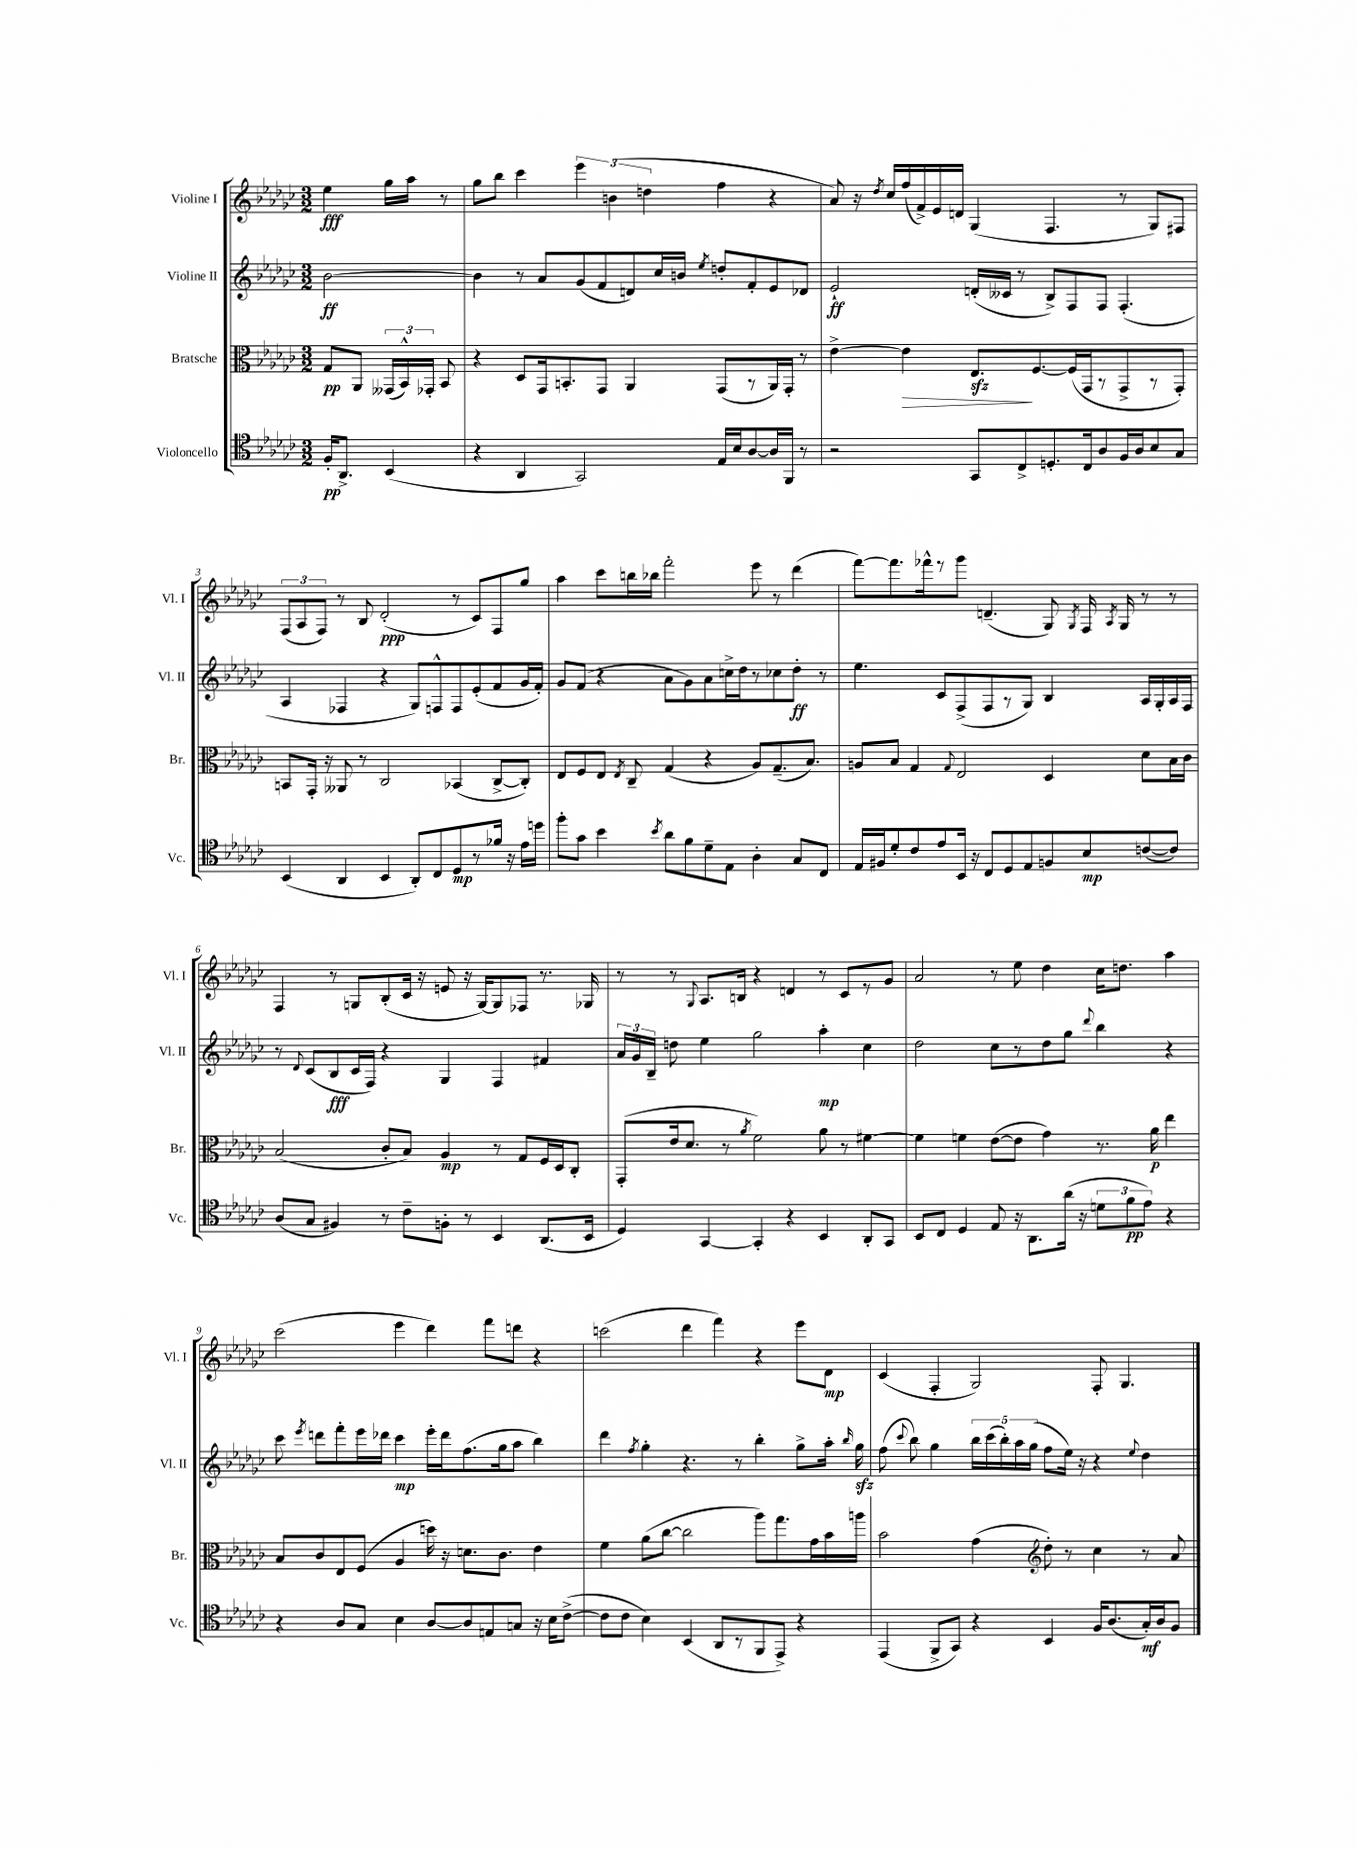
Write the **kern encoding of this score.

**kern	**kern	**kern	**kern
*staff4	*staff3	*staff2	*staff1
*clefC4	*clefC3	*clefG2	*clefG2
*k[b-e-a-d-g-c-]	*k[b-e-a-d-g-c-]	*k[b-e-a-d-g-c-]	*k[b-e-a-d-g-c-]
*M3/2	*M3/2	*M3/2	*M3/2
16F'	8G-	[2b-	4ee-
8.AA-^	.	.	.
.	8AA-	.	.
(4BB-	(24GG--	.	16gg-
.	24BB-^^)	.	.
.	.	.	16aa-
.	24GG-'	.	.
.	8BB-	.	8r
=	=	=	=
4r	4r	4b-]	8gg-
.	.	.	8bb-
4AA-	8D-	8r	4ccc-
.	16GG-	8a-	.
.	8.BB'	.	.
2GG-)	.	(8g-	6eee-
.	8GG-	8f	.
.	.	.	(6b
.	4AA-	8d)	.
.	.	.	6dd
.	.	16cc-	.
.	.	16b	.
.	.	8qee-	.
16E-	(8GG-	8dd'	4ff
16B-	.	.	.
[8A-	8r	8f'	.
16A-]	16AA-)	8e-	4r
16FF	16GG-'	.	.
8r	8r	8d-	.
=	=	=	=
2r	[4e-^	2e-`	8a-)
.	.	.	16r
.	.	.	8qdd-
.	.	.	16cc-
.	4e-]	.	(16ff
.	.	.	16f^)
.	.	.	16e-
.	.	.	16d
8GG-	8.E-	(16d'	(4G-
.	.	16c--	.
8C-^	.	8r	.
.	[8.F	.	.
8.D'	.	8B-^)	4.F
.	(16F]	8F	.
16C-	16GG-	.	.
8A-	8r	8F	.
16F	8GG-^	(4.F'	8r
16A-	.	.	.
8B-	8r	.	8G-)
8G-	8GG-')	.	8F#
=	=	=	=
(4BB-	8BB	4A-	(12F
.	.	.	12A-
.	16GG-'	.	.
.	.	.	12F)
.	16r	.	.
4AA-	8AA--	4F-	8r
.	8r	.	8B-
4BB-	2C-	4r	(2d-'
8AA-')	.	8G-)	.
8C-	.	8F^^	.
8D-	(4BB-	8F	8r
8r	.	(8e-'	8c-)
16f-	[8C-^	8f	8F
16r	.	.	.
16e-	8C-'])	16g-	8gg-
16dd	.	16f')	.
=	=	=	=
8ff'	8E-	8g-	4aa-
8g-	8F	(8f	.
4b-	8E-	4r	8ccc-
.	8qE-	.	.
.	8C-~	.	16bb
.	.	.	16bb-
8qb-	.	.	.
8a-	(4G-	8a-	2fff'
8f	.	8g-)	.
8d-~	4r	8a-	.
8E-	.	16cc^	.
.	.	16dd-	.
4A-'	8A-)	8r	8eee-
.	(8.G-~	8cc-	8r
8G-	.	8dd-'	(4ddd-
.	8.B-)	.	.
8C-	.	8r	.
=	=	=	=
16E-	8A	4.ee-	[8fff)
16F#	.	.	.
8d-'	8B-	.	8.fff]
8c-	4G-	.	.
.	.	.	16fff-^^
8e-	.	8c-	8r
.	8qqG-	.	.
16BB-	2E-	(8F^	8ggg-
16r	.	.	.
8C-	.	8F	(4.d~
8D-	.	8r	.
8E-	.	8G-)	.
8F	4D-	4B-	8G-)
.	.	.	8qG-
8B-	.	.	16F
.	.	.	8qA-
.	.	.	16G-
([8c	8d-	16A-	8r
.	.	16G-'	.
8c])	16B-	16A-	8r
.	16c-	16F	.
=	=	=	=
(8A-	(2B-	8r	4F
.	.	8qqd-	.
8G-	.	(8c-	.
4F#)	.	8B-	8r
.	.	16c-	8G
.	.	16F)	.
8r	8c-'	4r	(8B-'
8c-~	8B-)	.	16c-
.	.	.	16r
8F'	4A-	4G-	8e
8r	.	.	16r
.	.	.	[16G)
4BB-	8r	4F	8G]
.	8G-	.	8F-
(8.AA-	16F	4f#	8.r
.	16D-	.	.
.	8C-'	.	.
16BB-	.	.	16G-
=	=	=	=
4D-)	(8GG-'	24a-	8r
.	.	24g-	.
.	.	24B-~	.
.	16e-	8dd	8r
.	8.d-	.	.
.	.	.	8qqG-
[4GG-	.	4ee-	8.A-
.	8r	.	.
.	.	.	16B
.	8qa-	.	.
4GG-']	2f)	2gg-	4r
4r	.	.	4d
4BB-	8a-	4aa-'	8r
.	8r	.	8c-
8AA-'	[4f#	4cc-	8r
8GG-	.	.	8g-
=	=	=	=
8BB-	4f#]	2dd-	2a-
8C-	.	.	.
4D-	4f	.	.
8E-	([8e-	8cc-	8r
16r	8e-]	8r	8ee-
8.AA-	.	.	.
.	4g-)	8dd-	4dd-
(16a-	.	8gg-	.
16r	.	.	.
.	.	8qqddd-	.
12d	8.r	4bb-	16cc-
.	.	.	8.dd
12f	.	.	.
12e-)	.	.	.
.	16a-	.	.
4r	4ee-	4r	4aa-
=	=	=	=
4r	8B-	8ccc-	(2ccc-
.	.	8qeee-	.
.	8c-	8ddd	.
8A-	8E-	8fff'	.
8G-	(8F	16eee-	.
.	.	16ddd-	.
4B-	4A-	4ccc-	4eee-
[8A-	16dd)	16eee-'	4ddd-)
.	16r	16ddd-	.
8A-]	8.d	(8.ff	.
8E	.	.	8fff
.	8.c-	16gg-	.
8G	.	8aa-	8ddd
16r	4e-	4bb-)	4r
16B-	.	.	.
([8c-^	.	.	.
=	=	=	=
8c-]	4f	4ddd-	(2ccc
8c-	.	.	.
.	.	8qff	.
4B-)	(8a-	4gg-'	.
.	[8cc-	.	.
(4BB-	2cc-]	4.r	4ddd-
8AA-	.	.	4fff)
8r	.	8r	.
8FF	8aa-)	4bb-'	4r
8EE-^)	8.gg-	.	.
4r	.	8gg-^	8eee-
.	16g-	.	.
.	16b-	16aa-'	8d-
.	.	16qqbb-	.
.	16aa	16gg-	.
=	=	=	=
(4EE-	2b-	(8ff	(4c-
.	.	8qqccc-	.
.	.	8bb-)	.
8FF^	.	4gg-	4F'
8GG-)	.	.	.
4r	(4g-	20bb-	2G-)
.	.	(20ccc-	.
.	.	20bb-')	.
.	.	20aa-	.
.	.	(20gg-	.
*	*clefG2	*	*
4BB-	8dd-')	8ff	.
.	8r	16ee-)	.
.	.	16r	.
16F	4cc-	4r	8F'
(8.A-	.	.	.
.	.	.	4.G-
.	.	8qqee-	.
16G-')	8r	4dd-	.
16A-	.	.	.
8F	8a-	.	.
==	==	==	==
*-	*-	*-	*-
